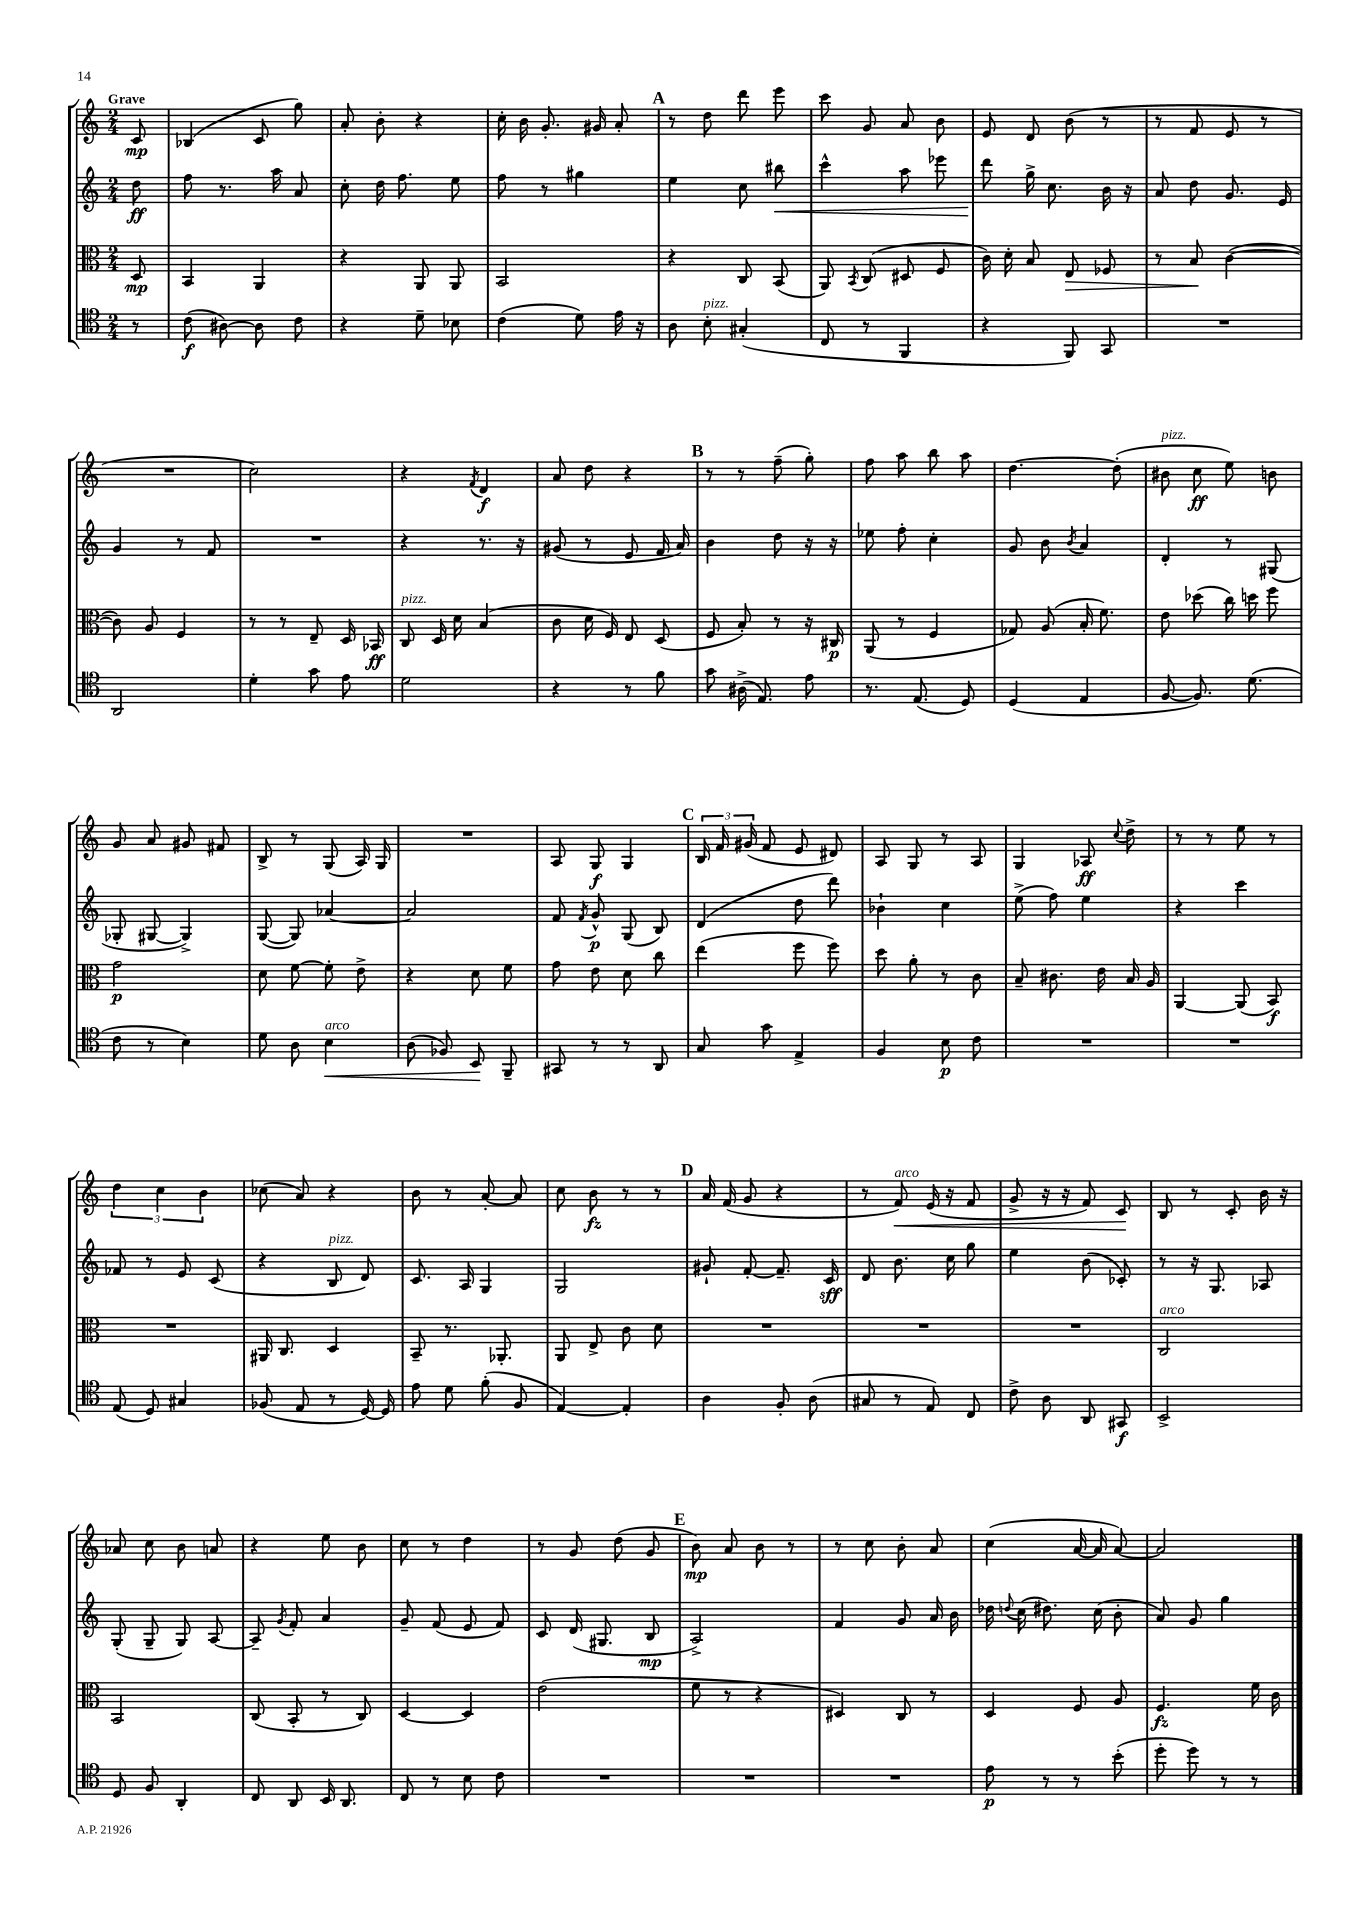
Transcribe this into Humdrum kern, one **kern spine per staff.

**kern	**kern	**kern	**kern
*staff4	*staff3	*staff2	*staff1
*clefC4	*clefC3	*clefG2	*clefG2
*k[]	*k[]	*k[]	*k[]
*M2/4	*M2/4	*M2/4	*M2/4
8r	8D	8dd	8c
=	=	=	=
(8c	4BB	8ff	(4B-
[8A#)	.	8.r	.
8A#]	4AA	.	8c
.	.	16aa	.
8c	.	8a	8gg)
=	=	=	=
4r	4r	8cc'	8a'
.	.	16dd	8b'
.	.	8.ff	.
8d~	8AA	.	4r
8B-	8AA	8ee	.
=	=	=	=
(4c	2BB	8ff	16cc'
.	.	.	16b
.	.	8r	8.g'
8d)	.	4gg#	.
.	.	.	16g#
16e	.	.	8a'
16r	.	.	.
=	=	=	=
8A	4r	4ee	8r
8B'	.	.	8dd
(4G#'	8C	8cc	8ddd
.	(8BB	8bb#	8eee
=	=	=	=
8C	8AA)	4ccc^^	8ccc
.	8qBB	.	.
8r	(8C	.	8g
4FF	8D#	8aa	8a
.	8F	8eee-	8b
=	=	=	=
4r	16c)	8ddd	8e
.	16d'	.	.
.	8B	16gg^	8d
.	.	8.cc	.
8FF)	8E	.	(8b
8GG	8F-	16b	8r
.	.	16r	.
=	=	=	=
2r	8r	8a	8r
.	8B	8dd	8f
.	([4c	8.g	8e
.	.	.	8r
.	.	16e	.
=	=	=	=
2AA	8c])	4g	2r
.	8A	.	.
.	4F	8r	.
.	.	8f	.
=	=	=	=
4d'	8r	2r	2cc)
.	8r	.	.
8g	8E~	.	.
8e	16D	.	.
.	16BB-	.	.
=	=	=	=
2d	8C	4r	4r
.	16D	.	.
.	16d	.	.
.	.	.	8qf
.	(4B	8.r	4d
.	.	16r	.
=	=	=	=
4r	8c	(8g#	8a
.	16d	8r	8dd
.	16F)	.	.
8r	8E	8e	4r
8f	(8D	16f	.
.	.	16a)	.
=	=	=	=
8g	8F	4b	8r
(16A#^	8B')	.	8r
8.E)	.	.	.
.	8r	8dd	(8ff~
8e	16r	16r	8gg')
.	16C#	16r	.
=	=	=	=
8.r	(8AA	8ee-	8ff
.	8r	8ff'	8aa
(8.E	.	.	.
.	4F	4cc'	8bb
8D)	.	.	8aa
=	=	=	=
(4D	8G-)	8g	[4.dd
.	(8A	8b	.
.	.	8qb	.
4E	16B'	4a	.
.	8.f)	.	.
.	.	.	(8dd']
=	=	=	=
[8F	8e	4d'	8b#
8.F])	(8dd-	.	8cc
.	16cc)	8r	8ee)
(8.d	16dd	.	.
.	8ff	(8G#	8b
=	=	=	=
8c	2g	8G-'	8g
8r	.	[8G#	8a
4B)	.	4G#^])	8g#
.	.	.	8f#
=	=	=	=
8d	8d	([8G	8B^
8A	[8f	8G])	8r
4B	8f']	[4a-	(8G
.	8e^	.	16A)
.	.	.	16G
=	=	=	=
(8A	4r	2a-]	2r
8F-)	.	.	.
8BB	8d	.	.
8FF~	8f	.	.
=	=	=	=
8GG#	8g	8f	8A
.	.	8qf	.
8r	8e	8g^^	8G
8r	8d	(8G	4G
8AA	8cc	8B)	.
=	=	=	=
8G	(4ee	(4d	24B
.	.	.	24f
.	.	.	(24g#
8g	.	.	8f
4E^	8ff	8dd	8e
.	8ff)	8ddd)	8d#)
=	=	=	=
4F	8dd	4b-`	8A
.	8a'	.	8G
8B	8r	4cc	8r
8c	8c	.	8A
=	=	=	=
2r	8B~	(8ee^	4G
.	8.c#	8ff)	.
.	.	4ee	8A-
.	16e	.	.
.	.	.	8qqcc
.	16B	.	8dd^
.	16A	.	.
=	=	=	=
2r	[4AA	4r	8r
.	.	.	8r
.	(8AA]	4ccc	8ee
.	8BB)	.	8r
=	=	=	=
(8E	2r	8f-	6dd
8D)	.	8r	.
.	.	.	6cc
4G#	.	8e	.
.	.	.	6b
.	.	(8c	.
=	=	=	=
(8F-	16AA#	4r	(8cc-
.	8.C	.	.
8E	.	.	8a)
8r	4D	8B	4r
[16D)	.	8d)	.
16D]	.	.	.
=	=	=	=
8e	8BB~	8.c	8b
8d	8.r	.	8r
.	.	16A	.
(8f'	.	4G	[8a'
.	8.AA-'	.	.
8F	.	.	8a]
=	=	=	=
[4E)	8AA	2G	8cc
.	8E^	.	8b
4E']	8c	.	8r
.	8d	.	8r
=	=	=	=
4A	2r	8g#`	16a
.	.	.	(16f
.	.	[8f'	8g
8F'	.	8.f~]	4r
(8A	.	.	.
.	.	16c	.
=	=	=	=
8G#	2r	8d	8r
8r	.	8.b	8f)
8E)	.	.	(16e
.	.	16cc	16r
8C	.	8gg	8f
=	=	=	=
8c^	2r	4ee	8g^
8A	.	.	16r
.	.	.	16r
8AA	.	(8b	8f)
8GG#	.	8c-')	8c
=	=	=	=
2BB^	2C	8r	8B
.	.	16r	8r
.	.	8.G	.
.	.	.	8c'
.	.	8A-	16b
.	.	.	16r
=	=	=	=
8D	2BB	(8G'	8a-
8F	.	8G~	8cc
4AA'	.	8G)	8b
.	.	[8A	8a
=	=	=	=
8C	(8C	8A~]	4r
.	.	8qg	.
8AA	8BB'	8f'	.
16BB	8r	4a	8ee
8.AA	.	.	.
.	8C)	.	8b
=	=	=	=
8C	[4D	8g~	8cc
8r	.	(8f	8r
8B	4D]	8e	4dd
8c	.	8f)	.
=	=	=	=
2r	(2e	8c	8r
.	.	(16d	8g
.	.	8.G#	.
.	.	.	(8dd
.	.	8B	8g
=	=	=	=
2r	8f	2A^)	8b)
.	8r	.	8a
.	4r	.	8b
.	.	.	8r
=	=	=	=
2r	4D#)	4f	8r
.	.	.	8cc
.	8C	8g	8b'
.	8r	16a	8a
.	.	16b	.
=	=	=	=
8e	4D	16dd-	(4cc
.	.	8qqdd	.
.	.	(16cc	.
8r	.	8.dd#)	.
8r	8F	.	[16a
.	.	(16cc	16a]
(8b'	8A	8b'	[8a)
=	=	=	=
8dd'	4.F	8a)	2a]
8dd)	.	8g	.
8r	.	4gg	.
8r	16f	.	.
.	16c	.	.
==	==	==	==
*-	*-	*-	*-
